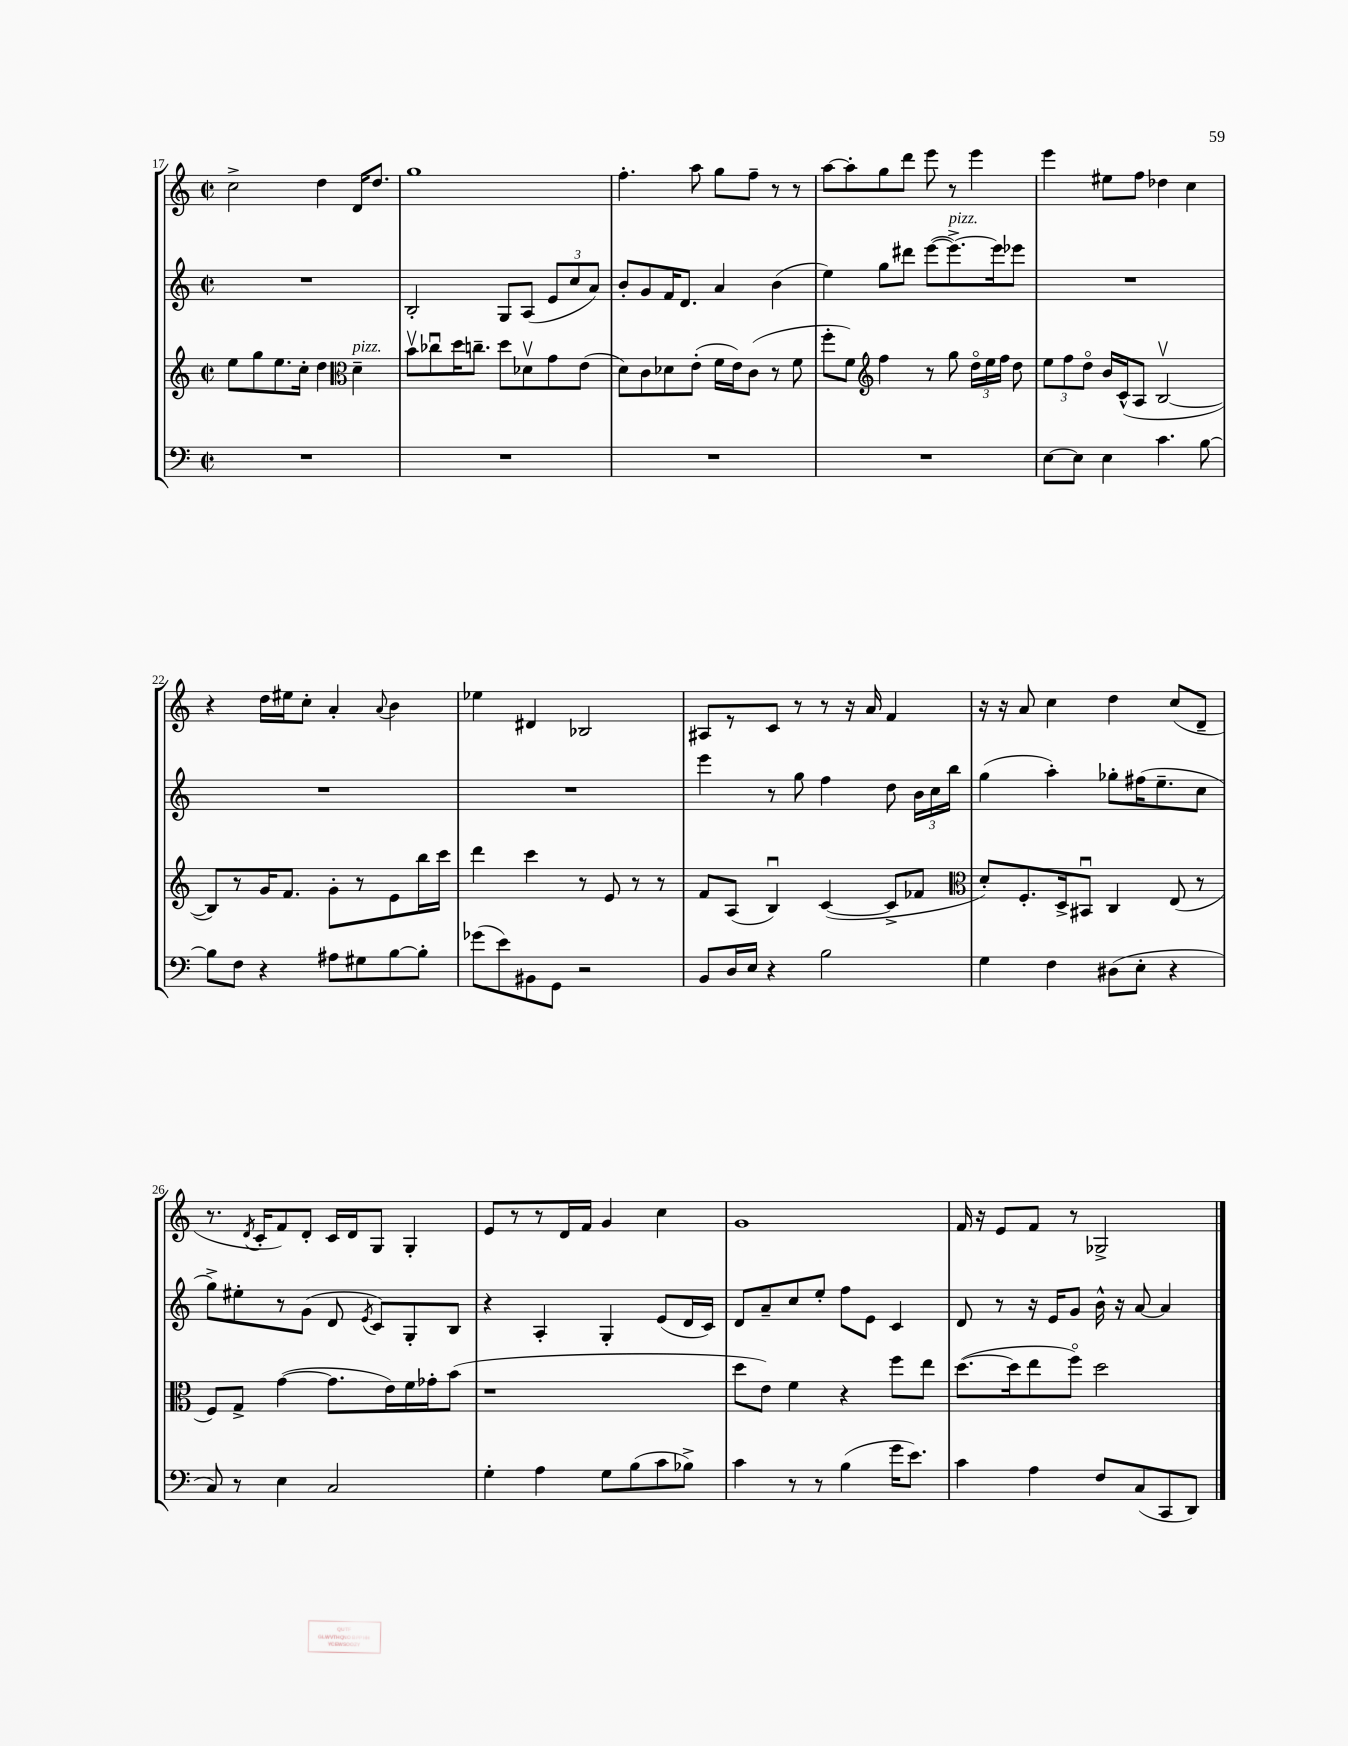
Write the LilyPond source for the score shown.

<<
\new StaffGroup <<
\new Staff = "s0" {
    \clef treble \key c \major \defaultTimeSignature \time 2/2
    \autoBeamOff c''2-> d''4 d'16[ d''8.] |
    g''1 |
    f''4.-. a''8 g''8[ f''8]-- r8 r8 |
    a''8[~ a''8-. g''8 d'''8] e'''8 r8 e'''4 |
    e'''4 eis''8[ f''8] des''4 c''4 |
    r4 d''16[ eis''16 c''8]-. a'4-. \appoggiatura { a'8 } b'4 |
    ees''4 dis'4 bes2 |
    ais8[ r8 c'8] r8 r8 r16 a'16 f'4 |
    r16 r16 a'8 c''4 d''4 c''8[( d'8]-- |
    r8. \acciaccatura { d'8 } c'16[-. f'8) d'8]-. c'16[ d'16 g8] g4-. |
    e'8[ r8 r8 d'16 f'16] g'4 c''4 |
    g'1 |
    f'16 r16 e'8[ f'8] r8 ges2-> \bar "|." |
}
\new Staff = "s1" {
    \clef treble \key c \major \defaultTimeSignature \time 2/2
    \autoBeamOff R1 |
    b2-. g8[ a8]( \tuplet 3/2 { e'8[ c''8 a'8]) } |
    b'8[-. g'8 f'16 d'8.] a'4 b'4( |
    e''4) g''8[ dis'''8] e'''8[~( e'''8.~->^\markup { \italic "pizz." }) e'''16 ees'''8] |
    R1 |
    R1 |
    R1 |
    e'''4 r8 g''8 f''4 d''8 \tuplet 3/2 { b'16[ c''16 b''16] } |
    g''4( a''4-.) ges''8[-. fis''16( e''8.-- c''8] |
    g''8[->) eis''8-. r8 g'8]( d'8 \acciaccatura { e'8 } c'8[) g8-. b8] |
    r4 a4-. g4-. e'8[( d'16 c'16]) |
    d'8[ a'8-- c''8 e''8]-. f''8[ e'8] c'4 |
    d'8 r8 r16 e'16[ g'8] b'16-^ r16 a'8~ a'4 \bar "|." |
}
\new Staff = "s2" {
    \clef treble \key c \major \defaultTimeSignature \time 2/2
    \autoBeamOff e''8[ g''8 e''8. c''16]-. d''4 \clef alto d'4--^\markup { \italic "pizz." } |
    b'8[\upbow ces''8\downbow d''16 c''8.]-- d''8[ des'8\upbow g'8 e'8]( |
    d'8[) c'8 des'8 e'8]-.( f'16[ e'16) c'8]( r8 f'8 |
    f''8[-. f'8]) \clef treble f''4 r8 g''8 \tuplet 3/2 { d''16[\flageolet e''16 f''16] } d''8 |
    \tuplet 3/2 { e''8[ f''8 d''8]\flageolet } b'16[ c'16-^( a8] b2~\upbow |
    b8[) r8 g'16 f'8.] g'8[-. r8 e'8 b''16 c'''16] |
    d'''4 c'''4 r8 e'8 r8 r8 |
    f'8[ a8]( b4\downbow) c'4~( c'8[-> fes'8] |
    \clef alto d'8[-.) f8.-. d16-> bis,8]\downbow c4 e8( r8 |
    f8[) g8]-> g'4~( g'8.[ e'16) f'16 ges'16-. b'8]( |
    r1 |
    d''8[ e'8]) f'4 r4 f''8[ e''8] |
    d''8.[~( d''16 e''8 f''8]\flageolet) d''2 \bar "|." |
}
\new Staff = "s3" {
    \clef bass \key c \major \defaultTimeSignature \time 2/2
    \autoBeamOff R1 |
    R1 |
    R1 |
    R1 |
    e8[~ e8] e4 c'4. b8~ |
    b8[ f8] r4 ais8[ gis8 b8~ b8]-. |
    ges'8[( e'8) bis,8 g,8] r2 |
    b,8[ d16 e16] r4 b2 |
    g4 f4 dis8[( e8]-. r4 |
    c8) r8 e4 c2 |
    g4-. a4 g8[ b8( c'8 bes8]->) |
    c'4 r8 r8 b4( g'16[ e'8.]) |
    c'4 a4 f8[ c8( c,8 d,8]) \bar "|." |
}
>>
>>
\layout { \context { \Score currentBarNumber = #17 } }
